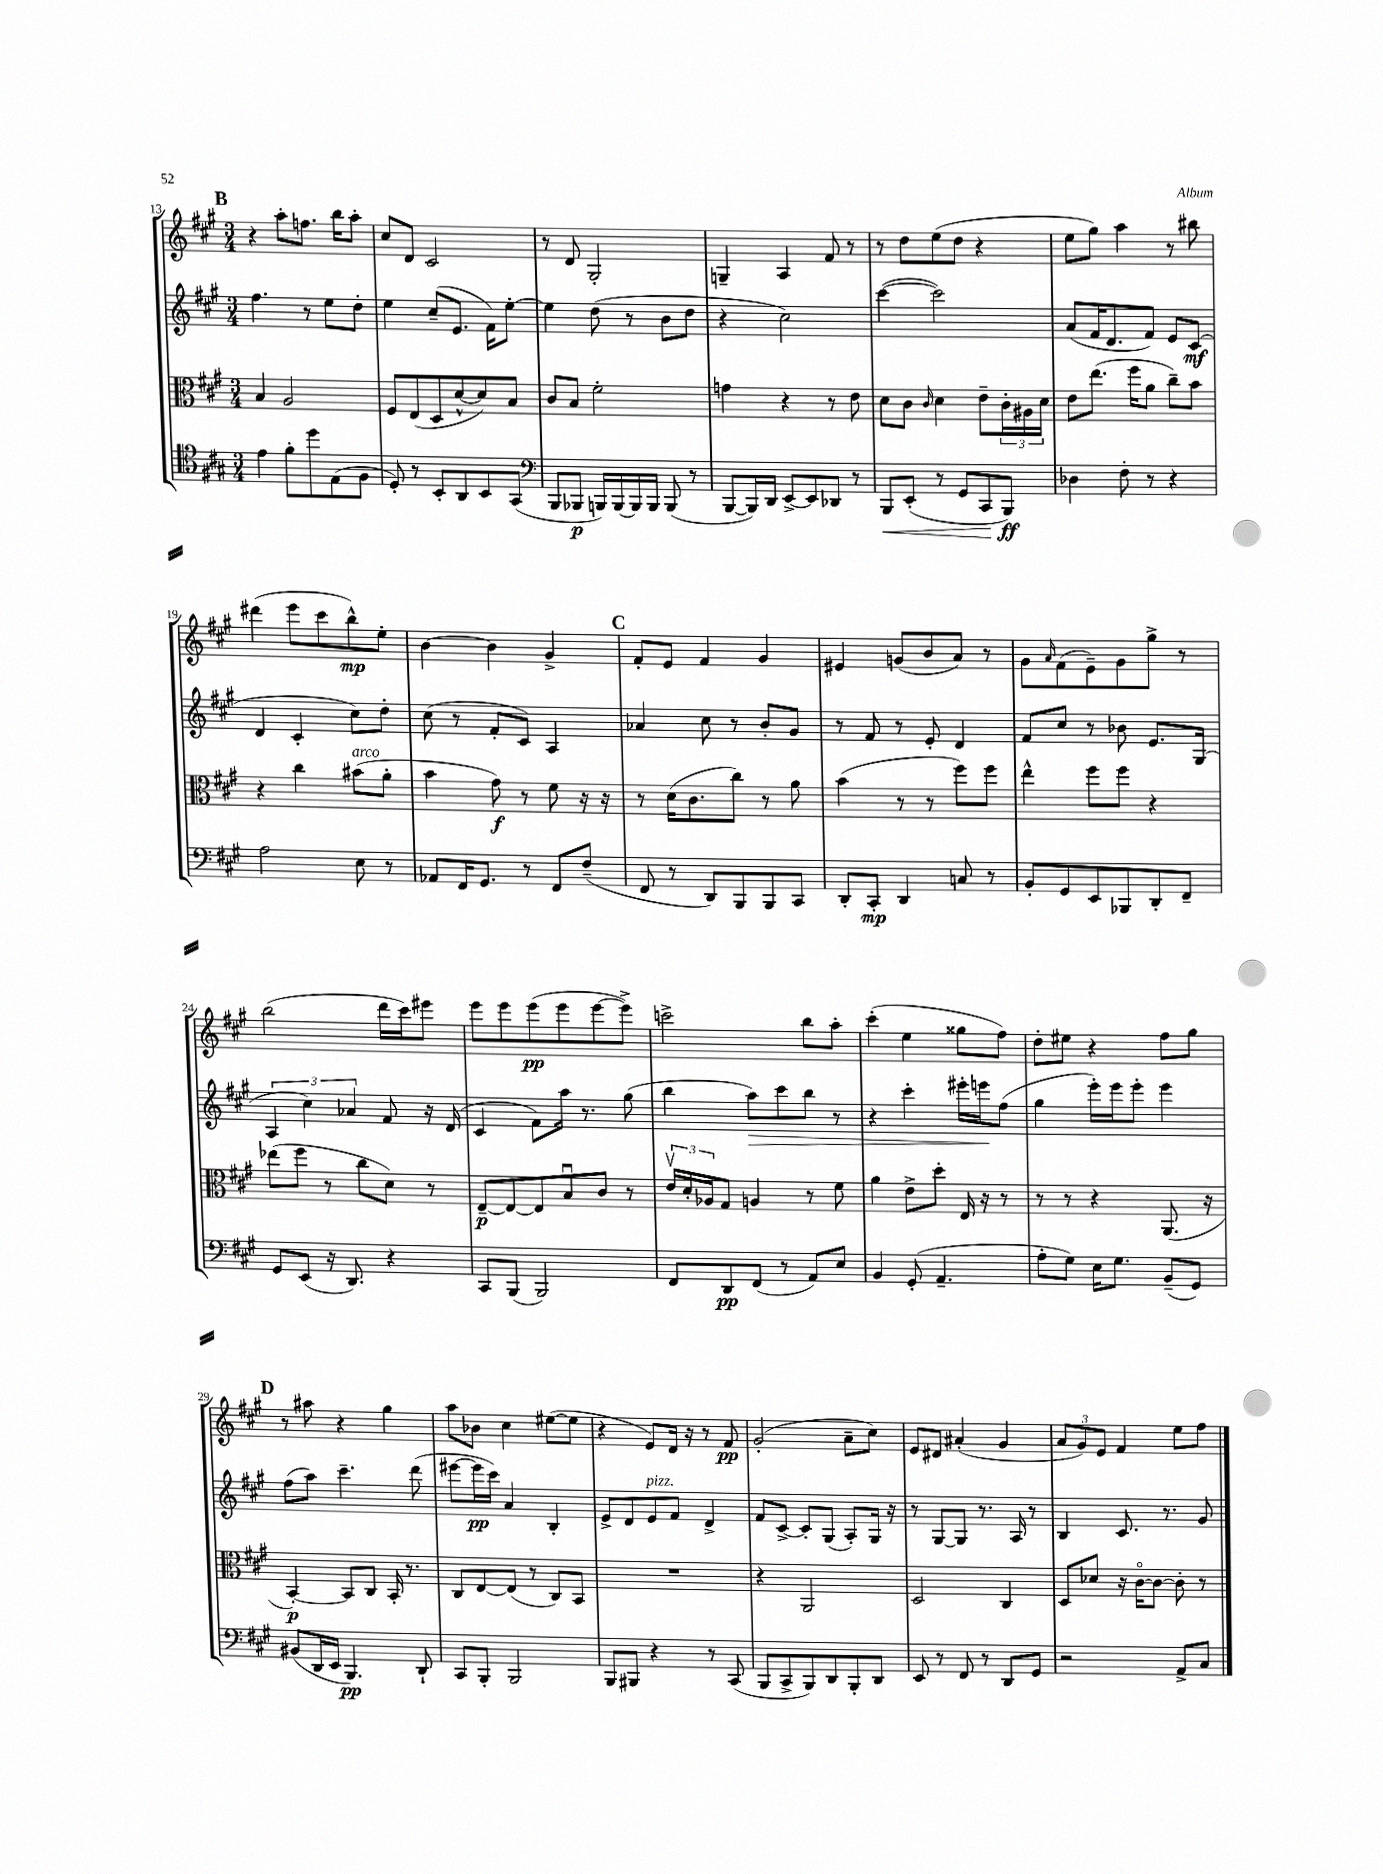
<<
\new StaffGroup <<
\new Staff = "s0" {
    \clef treble \key a \major \numericTimeSignature \time 3/4
    \mark \markup { \bold "B" } r4 a''8-. f''8. b''16 a''8-. |
    cis''8 d'8 cis'2 |
    r8 d'8 gis2-. |
    g4-- a4 fis'8 r8 |
    r8 d''8 e''8( d''8 r4 |
    e''8 gis''8) a''4 r8 bis''8 |
    dis'''4( e'''8 cis'''8 b''8-^\mp) e''8-. |
    b'4~ b'4 gis'4-> |
    \mark \markup { \bold "C" } fis'8-. e'8 fis'4 gis'4 |
    eis'4 g'8( b'8 a'8) r8 |
    gis'8 \grace { a'16 } fis'8( e'8--) gis'8 gis''8-> r8 |
    b''2( d'''16 cis'''16) eis'''8 |
    e'''8 e'''8 e'''8\pp( e'''8 e'''8~ e'''8->) |
    c'''2-> b''8 a''8-. |
    cis'''4-.( e''4 gisis''8 fis''8) |
    d''8-. eis''8 r4 fis''8 gis''8 |
    \mark \markup { \bold "D" } r8 ais''8 r4 gis''4 |
    a''8 bes'8 cis''4 eis''8~( eis''8 |
    r4 e'8) d'16 r16 r8 fis'8\pp |
    gis'2-.( a'8-- cis''8) |
    e'8 dis'8 ais'4-.( gis'4 |
    \tuplet 3/2 { a'8 gis'8) e'8 } fis'4 e''8 fis''8 \bar "|." |
}
\new Staff = "s1" {
    \clef treble \key a \major \numericTimeSignature \time 3/4
    \mark \markup { \bold "B" } fis''4. r8 e''8 d''8-. |
    e''4 cis''8--( e'8. fis'16) e''8~-. |
    e''4 d''8( r8 b'8 d''8 |
    r4 cis''2) |
    cis'''4~( cis'''2) |
    a'8( fis'16 d'8. fis'8) e'8 cis'8\mf( |
    d'4 cis'4-. cis''8) d''8-. |
    cis''8( r8 fis'8-. cis'8) a4 |
    \mark \markup { \bold "C" } aes'4 cis''8 r8 b'8-. gis'8 |
    r8 fis'8 r8 e'8-. d'4 |
    fis'8 cis''8 r8 bes'8 e'8. gis16( |
    \tuplet 3/2 { a4 cis''4) aes'4 } fis'8 r16 d'16( |
    cis'4 fis'8) a''16 r8. gis''8( |
    b''4 a''8\>) cis'''8 b''8 r8 |
    r4 cis'''4-. eis'''16-. e'''16\! fis''8( |
    gis''4 e'''16-.) e'''16 e'''8-. e'''4 |
    \mark \markup { \bold "D" } fis''8( a''8) cis'''4.-- d'''8( |
    eis'''8~ eis'''16\pp cis'''16) a'4 b4-. |
    e'8-> d'8 e'8^\markup { \italic "pizz." } fis'8 d'4-> |
    fis'8 cis'8~-> cis'8-. gis8( a8-.) gis16 r16 |
    r8 gis8~ gis8 r8. a16 r8 |
    b4 cis'8. r8. gis'8 \bar "|." |
}
\new Staff = "s2" {
    \clef alto \key a \major \numericTimeSignature \time 3/4
    \mark \markup { \bold "B" } b4 a2 |
    fis8 e8( d8 d'8~-^ d'8) b8 |
    cis'8 b8 fis'2-. |
    g'4 r4 r8 e'8 |
    d'8 cis'8 \grace { cis'16 } d'4 e'8-- \tuplet 3/2 { cis'16-. ais16 d'16 } |
    e'8 e''8.( fis''16 a'8 cis''8--) b'8 |
    r4 cis''4 bis'8^\markup { \italic "arco" }( a'8-. |
    b'4 gis'8\f) r8 fis'8 r16 r16 |
    \mark \markup { \bold "C" } r8 d'16( cis'8. cis''8) r8 a'8 |
    b'4( r8 r8 fis''8) fis''8 |
    e''4-^ fis''8 fis''8 r4 |
    ees''8( fis''8 r8 cis''8 d'8) r8 |
    e8~--\p e8~ e8 b8\downbow cis'8 r8 |
    \tuplet 3/2 { e'16\upbow d'16-. aes16 } gis8 a4 r8 fis'8 |
    a'4 e'8-> d''8-. e16 r16 r8 |
    r8 r8 r4 a,8.( r16 |
    \mark \markup { \bold "D" } b,4~-.\p) b,8 cis8 b,16-. r8. |
    cis8 e8~ e8( r8 cis8) b,8 |
    R2. |
    r4 a,2 |
    d2 cis4 |
    d8 des'8 r16 cis'16~\flageolet cis'8~ cis'8-. r8 \bar "|." |
}
\new Staff = "s3" {
    \clef tenor \key a \major \numericTimeSignature \time 3/4
    \mark \markup { \bold "B" } e'4 fis'8-. d''8 e8( fis8 |
    d8-.) r8 b,8-. a,8 b,8 gis,8( |
    \clef bass b,,8 bes,,8\p b,,16) b,,16~ b,,16 b,,16 b,,8( r8 |
    b,,8~ b,,16) d,16 e,8~-> e,8 des,8 r8 |
    b,,8\< e,8-.( r8 gis,8 cis,8\! b,,8\ff) |
    des4 fis8-. r8 r4 |
    a2 e8 r8 |
    aes,8 fis,16 gis,8. r8 fis,8 fis8--( |
    \mark \markup { \bold "C" } fis,8 r8 d,8) b,,8 b,,8 cis,8 |
    d,8-. cis,8-.\mp d,4 c8 r8 |
    b,8-. gis,8 e,8 bes,,8 d,8-. fis,8-- |
    gis,8 e,8( r16 d,8.) r4 |
    cis,8 b,,8( b,,2) |
    fis,8 d,8\pp fis,8( r8 a,8) e8 |
    b,4 gis,8-.( a,4.-- |
    a8-. gis8) e16 gis8. b,8--( gis,8) |
    \mark \markup { \bold "D" } bis,8( d,16 e,16 b,,4.\pp) d,8-! |
    cis,8 b,,8-. b,,2 |
    b,,8 bis,,8 r4 r8 cis,8( |
    b,,8 cis,8-> b,,8) d,8 b,,8-. d,8 |
    e,8 r8 fis,8 r8 d,8 gis,8 |
    r2 a,8-> cis8 \bar "|." |
}
>>
>>
\layout { \context { \Score currentBarNumber = #13 } }
